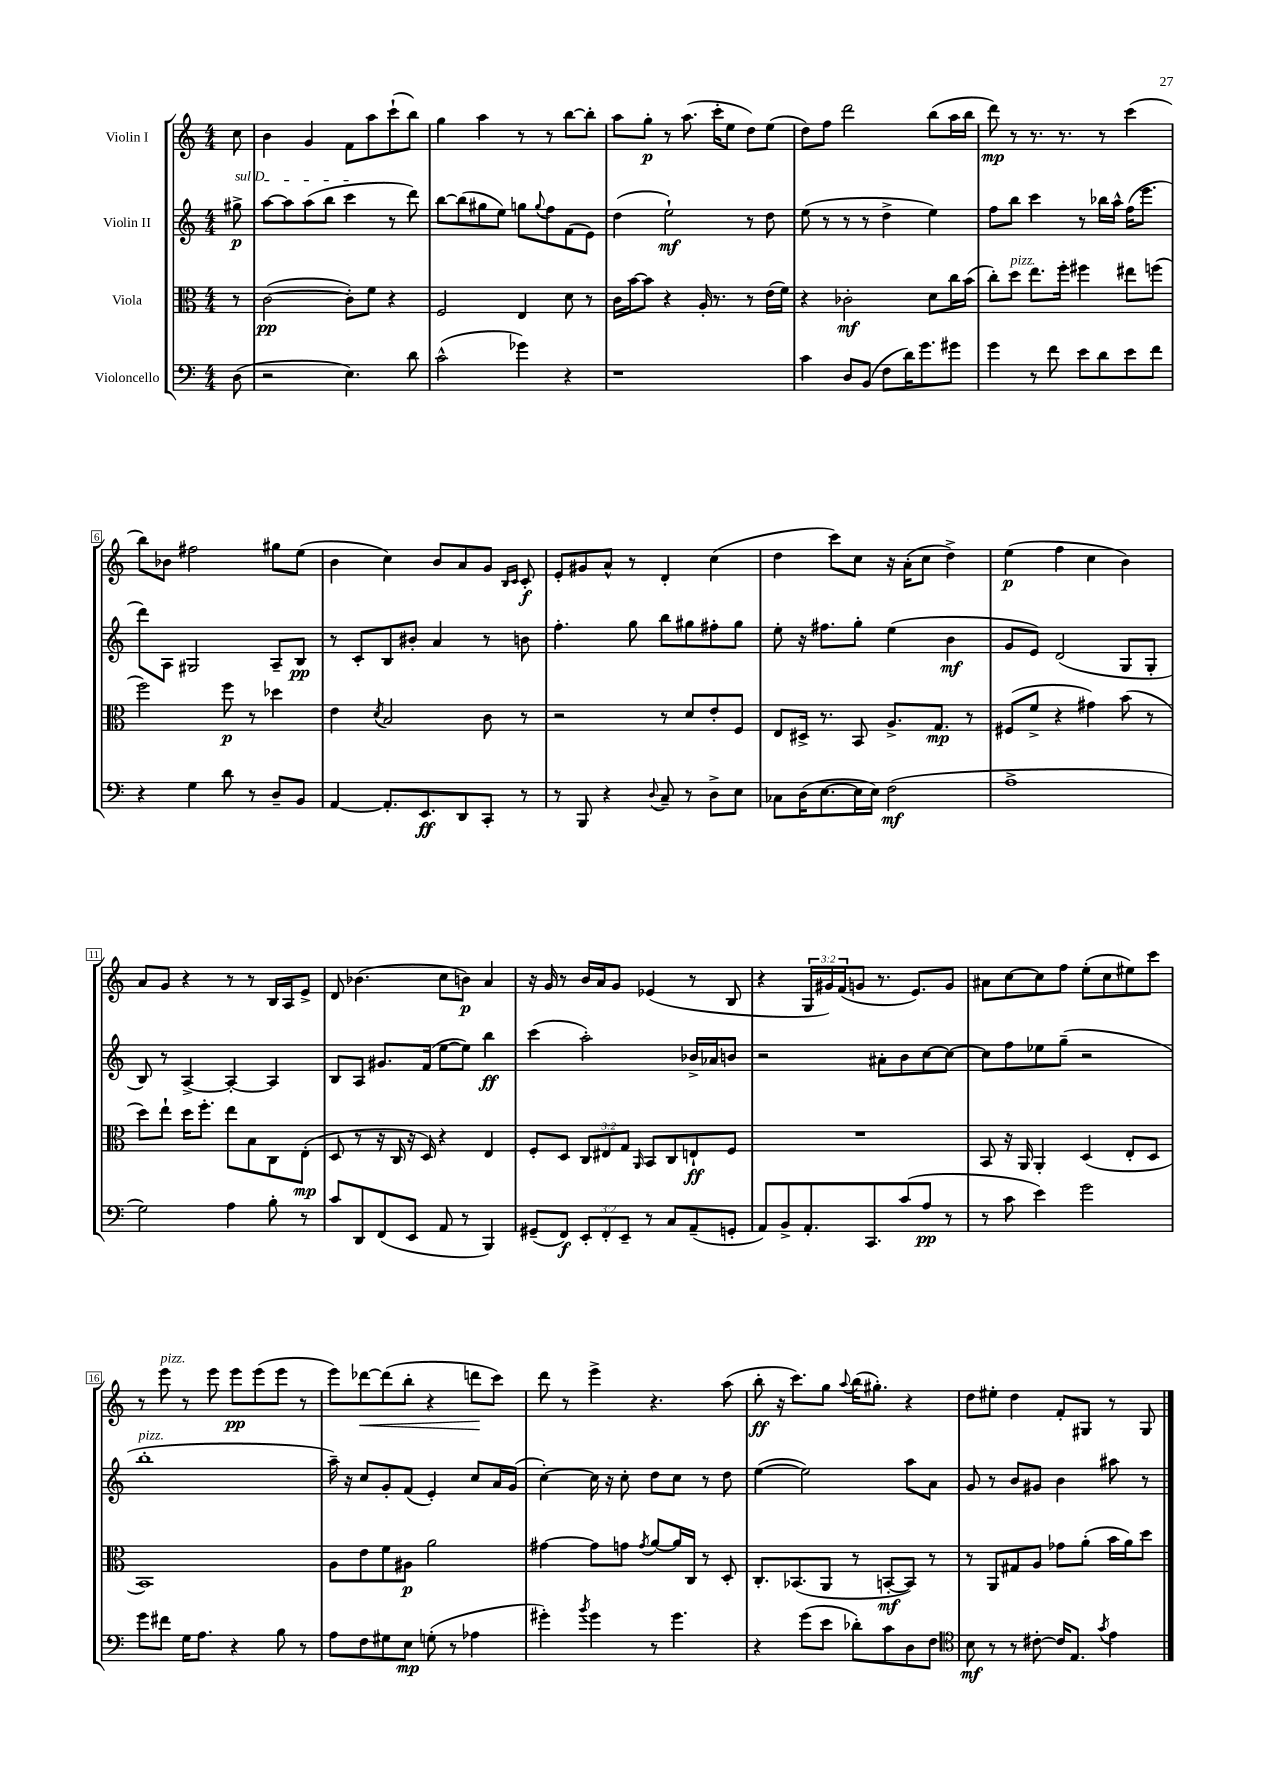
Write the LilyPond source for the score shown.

<<
\new StaffGroup <<
\new Staff = "s0" \with { instrumentName = "Violin I" } {
    \clef treble \key c \major \numericTimeSignature \time 4/4 \override Staff.TupletNumber.text = #tuplet-number::calc-fraction-text \partial 8
    c''8 |
    b'4 g'4 f'8 a''8 c'''8-!( b''8) |
    g''4 a''4 r8 r8 b''8~ b''8-. |
    a''8 g''8-.\p r8 a''8.( c'''16-. e''8 d''8) e''8( |
    d''8) f''8 d'''2 b''8( a''16 b''16 |
    d'''8\mp) r8 r8. r8. r8 c'''4( |
    b''8) bes'8 fis''2 gis''8 e''8( |
    b'4 c''4) b'8 a'8 g'8 \grace { b16 c'16 } c'8-.\f |
    e'8-. gis'8 a'8-^ r8 d'4-. c''4( |
    d''4 c'''8) c''8 r16 a'16-.( c''8 d''4->) |
    e''4\p( f''4 c''4 b'4) |
    a'8 g'8 r4 r8 r8 b16 a16 e'8-> |
    d'8 bes'4.( c''8 b'8\p) a'4 |
    r16 g'16 r8 b'16 a'16 g'8 ees'4( r8 b8 |
    r4 \tuplet 3/2 { g16 gis'16) f'16( } g'8 r8. e'8.) g'8 |
    ais'8 c''8~ c''8 f''8 e''8-.( c''8 eis''8) c'''8 |
    r8 e'''8^\markup { \italic "pizz." } r8 e'''8 e'''8\pp e'''8( e'''8 r8 |
    e'''8) des'''8~\< des'''8( b''8-. r4 d'''8\! c'''8) |
    d'''8 r8 e'''4-> r4. a''8( |
    b''8-.\ff r16 c'''8.) g''8 \appoggiatura { a''8 } b''16( gis''8.-.) r4 |
    d''8 eis''8-. d''4 f'8-. gis8 r8 gis8 \bar "|." |
}
\new Staff = "s1" \with { instrumentName = "Violin II" } {
    \clef treble \key c \major \numericTimeSignature \time 4/4 \partial 8
    \once \override TextSpanner.bound-details.left.text = \markup { \italic "sul D" } gis''8->\p\startTextSpan |
    a''8~ a''8 a''8( b''8 c'''4\stopTextSpan r8 d'''8) |
    b''8~ b''8( gis''8 e''8) g''8 \appoggiatura { g''8 } f''8 f'8( e'8) |
    d''4( e''2-!\mf) r8 d''8 |
    e''8( r8 r8 r8 d''4-> e''4) |
    f''8 b''8 c'''4 r8 bes''16 a''16-^ f''16( e'''8. |
    d'''8) a8 gis2 a8-- b8\pp |
    r8 c'8-. b8 bis'8-. a'4 r8 b'8 |
    f''4.-. g''8 b''8 gis''8 fis''8-. gis''8 |
    e''8-. r16 fis''8. g''8-. e''4( b'4\mf |
    g'8 e'8) d'2( g8 g8-. |
    b8) r8 a4~-> a4~-. a4 |
    b8 a8 gis'8. f'16( e''8~ e''8) b''4\ff |
    c'''4( a''2-.) bes'16-> aes'16 b'8 |
    r2 ais'8-. b'8 c''8~ c''8~ |
    c''8 f''8 ees''8 g''8--( r2 |
    b''1-.^\markup { \italic "pizz." } |
    a''16--) r16 c''8 g'8-. f'8( e'4-.) c''8 a'16 g'16( |
    c''4~-.) c''16 r16 c''8-. d''8 c''8 r8 d''8 |
    e''4~( e''2) a''8 a'8 |
    g'8 r8 b'8 gis'8 b'4 ais''8 r8 \bar "|." |
}
\new Staff = "s2" \with { instrumentName = "Viola" } {
    \clef alto \key c \major \numericTimeSignature \time 4/4 \override Staff.TupletNumber.text = #tuplet-number::calc-fraction-text \partial 8
    r8 |
    c'2~\pp( c'8-.) f'8 r4 |
    f2 e4 d'8 r8 |
    c'16 b'16~ b'8 r4 a16-. r8. r8 e'16( f'16) |
    r4 ces'2-.\mf d'8 c''16 b'16( |
    c''8-.) d''8^\markup { \italic "pizz." } e''8. f''16-. fis''4 eis''8 f''8( |
    f''2) f''8\p r8 des''4 |
    e'4 \acciaccatura { d'8 } b2 c'8 r8 |
    r2 r8 d'8 e'8-. f8 |
    e8 dis16-> r8. b,8 a8.-> g8.\mp r8 |
    fis8( f'8-> r4 gis'4) b'8( r8 |
    d''8) e''8-! d''16 f''8.-. e''8 b8 c8 e8-.\mp( |
    d8 r8 r16 c16 r16 d16) r4 e4 |
    f8-. d8 \tuplet 3/2 { c8 eis8 g8 } \grace { a,16 } b,8 c8 e8-!\ff f8 |
    R1 |
    b,8 r16 a,16 a,4-. d4( e8-. d8 |
    b,1) |
    a8 e'8 f'8 ais8\p a'2 |
    gis'4~ gis'8 g'8 \acciaccatura { g'8 } a'8~ a'16 c16 r8 d8-. |
    c8.-. bes,8.( a,8 r8 b,8~-.\mf b,8) r8 |
    r8 a,8 gis8 a8 ges'8 a'8-.( b'16 a'16) d''8 \bar "|." |
}
\new Staff = "s3" \with { instrumentName = "Violoncello" } {
    \clef bass \key c \major \numericTimeSignature \time 4/4 \override Staff.TupletNumber.text = #tuplet-number::calc-fraction-text \partial 8
    d8( |
    r2 e4.) d'8 |
    c'2-^( ges'4) r4 |
    r1 |
    c'4 d8 b,8( f8 d'16) g'8. gis'8 |
    g'4 r8 f'8 e'8 d'8 e'8 f'8 |
    r4 g4 d'8 r8 d8-- b,8 |
    a,4~ a,8.-. e,8.\ff d,8 c,8-. r8 |
    r8 b,,8 r4 \appoggiatura { d8 } c8-- r8 d8-> e8 |
    ces8 d16( e8.~ e16 e16) f2\mf( |
    a1-> |
    g2) a4 b8-. r8 |
    c'8 d,8 f,8( e,8 a,8 r8 b,,4) |
    gis,8--( f,8\f) \tuplet 3/2 { e,8-. f,8-. e,8-- } r8 c8 a,8--( g,8-. |
    a,8) b,8-> a,8.-. c,8. c'8( a8\pp r8 |
    r8 c'8 e'4) g'2 |
    g'8 fis'8 g16 a8. r4 b8 r8 |
    a8 f8 gis8 e8\mp g8-.( r8 aes4 |
    gis'4-.) \acciaccatura { b'8 } gis'4 r8 gis'4. |
    r4 g'8( e'8 des'8-.) c'8 d8 f8 |
    \clef tenor b8\mf r8 r8 cis'8~-. cis'16 e8. \acciaccatura { g'8 } e'4 \bar "|." |
}
>>
>>
\layout { \context { \Score \override BarNumber.stencil = #(make-stencil-boxer 0.1 0.3 ly:text-interface::print) } }
